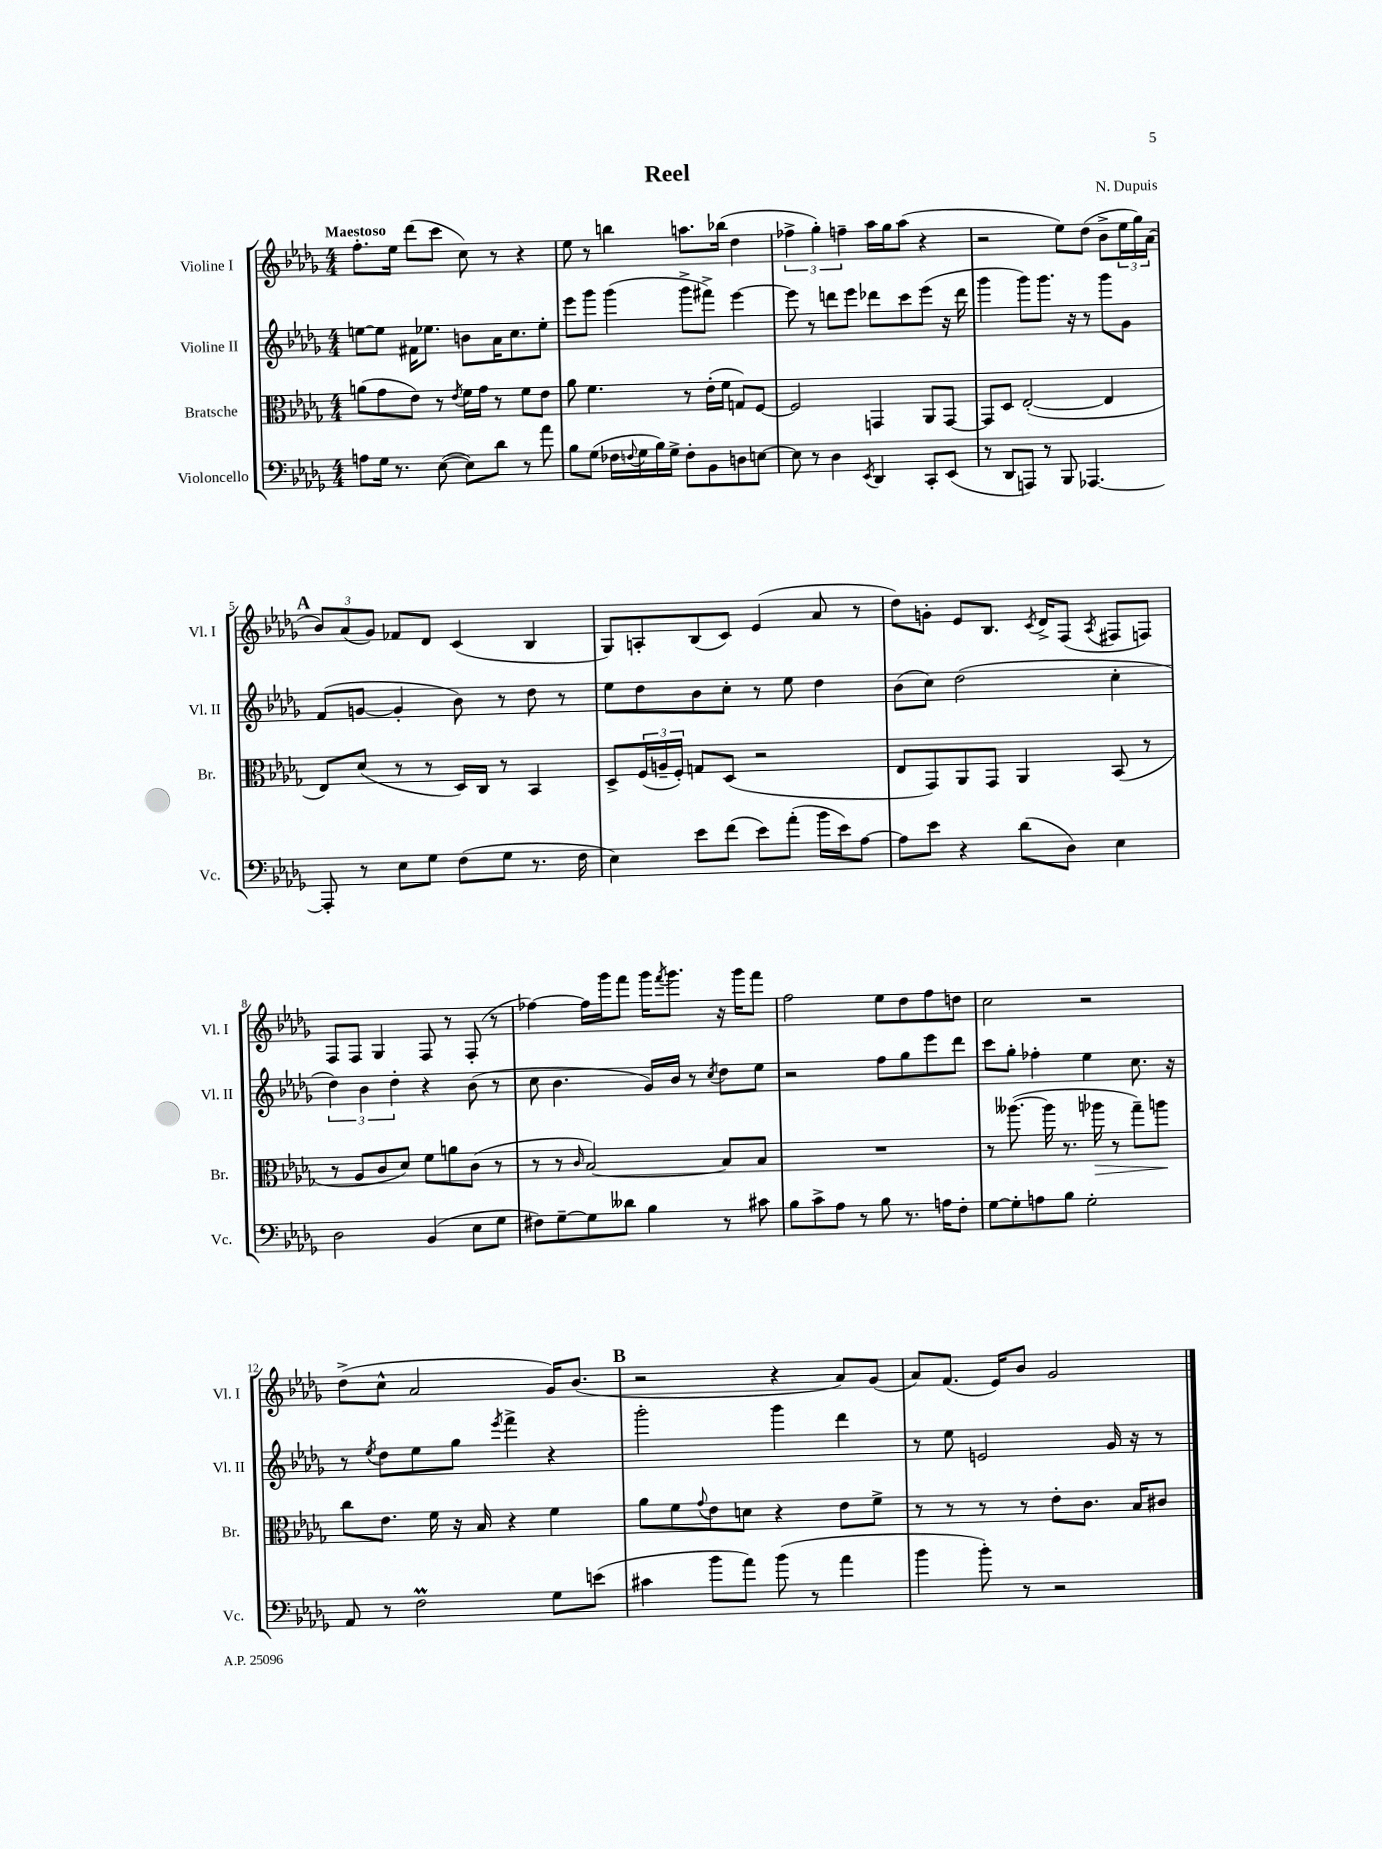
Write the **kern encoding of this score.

**kern	**kern	**kern	**kern
*staff4	*staff3	*staff2	*staff1
*clefF4	*clefC3	*clefG2	*clefG2
*k[b-e-a-d-g-]	*k[b-e-a-d-g-]	*k[b-e-a-d-g-]	*k[b-e-a-d-g-]
*M4/4	*M4/4	*M4/4	*M4/4
8A	(8a	[8ee	8.ff'
16G-	8g-	8ee]	.
8.r	.	.	16ee-
.	8e-)	16f#	(8ddd-
.	.	8.ee-	.
([8E-	8r	.	8ccc
.	8qe-	.	.
8E-])	16f	8b	8cc)
.	16g-	.	.
8d-	8r	16a-	8r
.	.	8.cc	.
8r	8f	.	4r
8a-	8e-	8ee-'	.
=	=	=	=
8B-	8a-	8eee-	8ee-
(8G-	4.f	8ggg-	8r
16F-	.	(4ggg-	4bb
8qqF	.	.	.
16G-	.	.	.
16B-)	.	.	.
16G-^	.	.	.
8F'	8r	8ggg-^	8.aa
8BB-	(16e-'	8fff#^)	.
.	16f	.	(16bb-
8D	8G)	[4eee-	4dd-
[8E	[8F	.	.
=	=	=	=
8E]	2F]	8eee-]	6ff-^
8r	.	8r	.
.	.	.	6gg-')
4D-	.	8ddd	.
.	.	.	6ff~
.	.	8eee-	.
8qEE-	.	.	.
4DD-	4GG	8ddd-	16aa-
.	.	.	16gg-
.	.	8ccc	(8aa-
8CC'	8AA-	(8eee-	4r
(8EE-	[8GG	16r	.
.	.	16ddd-	.
=	=	=	=
8r	8GG]	4ggg-	2r
8DD-	8D-	.	.
8AAA)	([2E-'	8ggg-)	.
8r	.	8.ggg-	.
8BBB-	.	.	8ee-)
.	.	16r	.
[4.AAA-	.	8r	(8dd-
.	4E-]	8ggg-	8b-^
.	.	8g-	24ee-
.	.	.	24gg-)
.	.	.	(24a-
=	=	=	=
8AAA-']	8E-)	(8f	12b-)
.	.	.	(12a-
8r	(8d-	[8g	.
.	.	.	12g-)
8E-	8r	4g']	8f-
8G-	8r	.	8d-
(8F	16D-)	8b-)	(4c
.	16C	.	.
8G-	8r	8r	.
8.r	4BB-	8dd-	4B-
.	.	8r	.
16F	.	.	.
=	=	=	=
4E-)	8D-^	8ee-	8G-)
.	(24F	8dd-	8A'
.	24A~	.	.
.	24F')	.	.
8e-	8G	8b-	(8B-
(8f	(8D-	8cc'	8c)
8e-)	2r	8r	(4e-
(8a-'	.	8ee-	.
16b-	.	4dd-	8a-
16e-)	.	.	.
[8A-	.	.	8r
=	=	=	=
8A-]	8E-	(8b-	8dd-)
8e-	8GG-)	8cc)	8g'
4r	8AA-	(2dd-	8e-
.	8GG-	.	8.B-
(8d-	4AA-	.	.
.	.	.	8qc
.	.	.	16d-^
8D-)	.	.	(8F
.	.	.	8qA-
4E-	(8BB-	4cc'	8F#
.	8r	.	8F)
=	=	=	=
2D-	8r	6dd-)	8F
.	8A-	.	8F
.	.	6b-	.
.	8c	.	4G-
.	.	6dd-'	.
.	8d-)	.	.
(4BB-	8f	4r	8F
.	8a	.	8r
8E-	(8c	(8b-	(8F'
8G-	8r	8r	8r
=	=	=	=
8F#)	8r	8cc	[4ff-)
[8G-~	8r	4.b-	.
.	16qqc	.	.
8G-]	[2B-)	.	16ff-]
.	.	.	16ggg-
8d--	.	.	8fff
4B-	.	16g-)	16ggg-
.	.	.	8qfff
.	.	16b-	8.ggg-
.	.	8r	.
.	.	8qcc	.
8r	8B-]	8dd-	16r
.	.	.	16ggg-
8c#	8B-	8ee-	8fff
=	=	=	=
8B-	1r	2r	2ff
8c^	.	.	.
8A-	.	.	.
8r	.	.	.
8B-	.	8ff	8ee-
8.r	.	8gg-	8dd-
.	.	8eee-	8ff
16A	.	.	.
8F'	.	8ddd-	8dd
=	=	=	=
[8G-	8r	8ccc	2cc
8G-']	([8.aa--	8gg-'	.
8A	.	4ff-'	.
.	16aa--]	.	.
8B-	8.r	.	.
2G-'	.	4ee-	2r
.	16aa-	.	.
.	8r	.	.
.	8gg-~)	8.cc	.
.	8aa	.	.
.	.	16r	.
=	=	=	=
8AA-	8cc	8r	(8dd-^
.	.	8qee-	.
8r	8.e-	8dd-	8cc^^
2F	.	8ee-	2a-
.	16f	.	.
.	16r	8gg-	.
.	16B-	.	.
.	.	8qeee-	.
.	4r	4fff^	.
8G-	4f	4r	16g-)
.	.	.	(8.b-
(8e	.	.	.
=	=	=	=
4c#	8a-	2ggg-'	2r
.	8f	.	.
.	8qqg-	.	.
8b-	8e-	.	.
8a-)	8d	.	.
(8b-	4r	4ggg-	4r
8r	.	.	.
4a-	8e-	4ddd-	8a-)
.	8f^	.	(8g-
=	=	=	=
4b-	8r	8r	8a-)
.	8r	8ee-	(8.f
8b-')	8r	2e	.
.	.	.	16e-)
8r	8r	.	8b-
2r	8e-'	.	2g-
.	8.c	.	.
.	.	16g-	.
.	16B-	16r	.
.	8c#	8r	.
==	==	==	==
*-	*-	*-	*-
